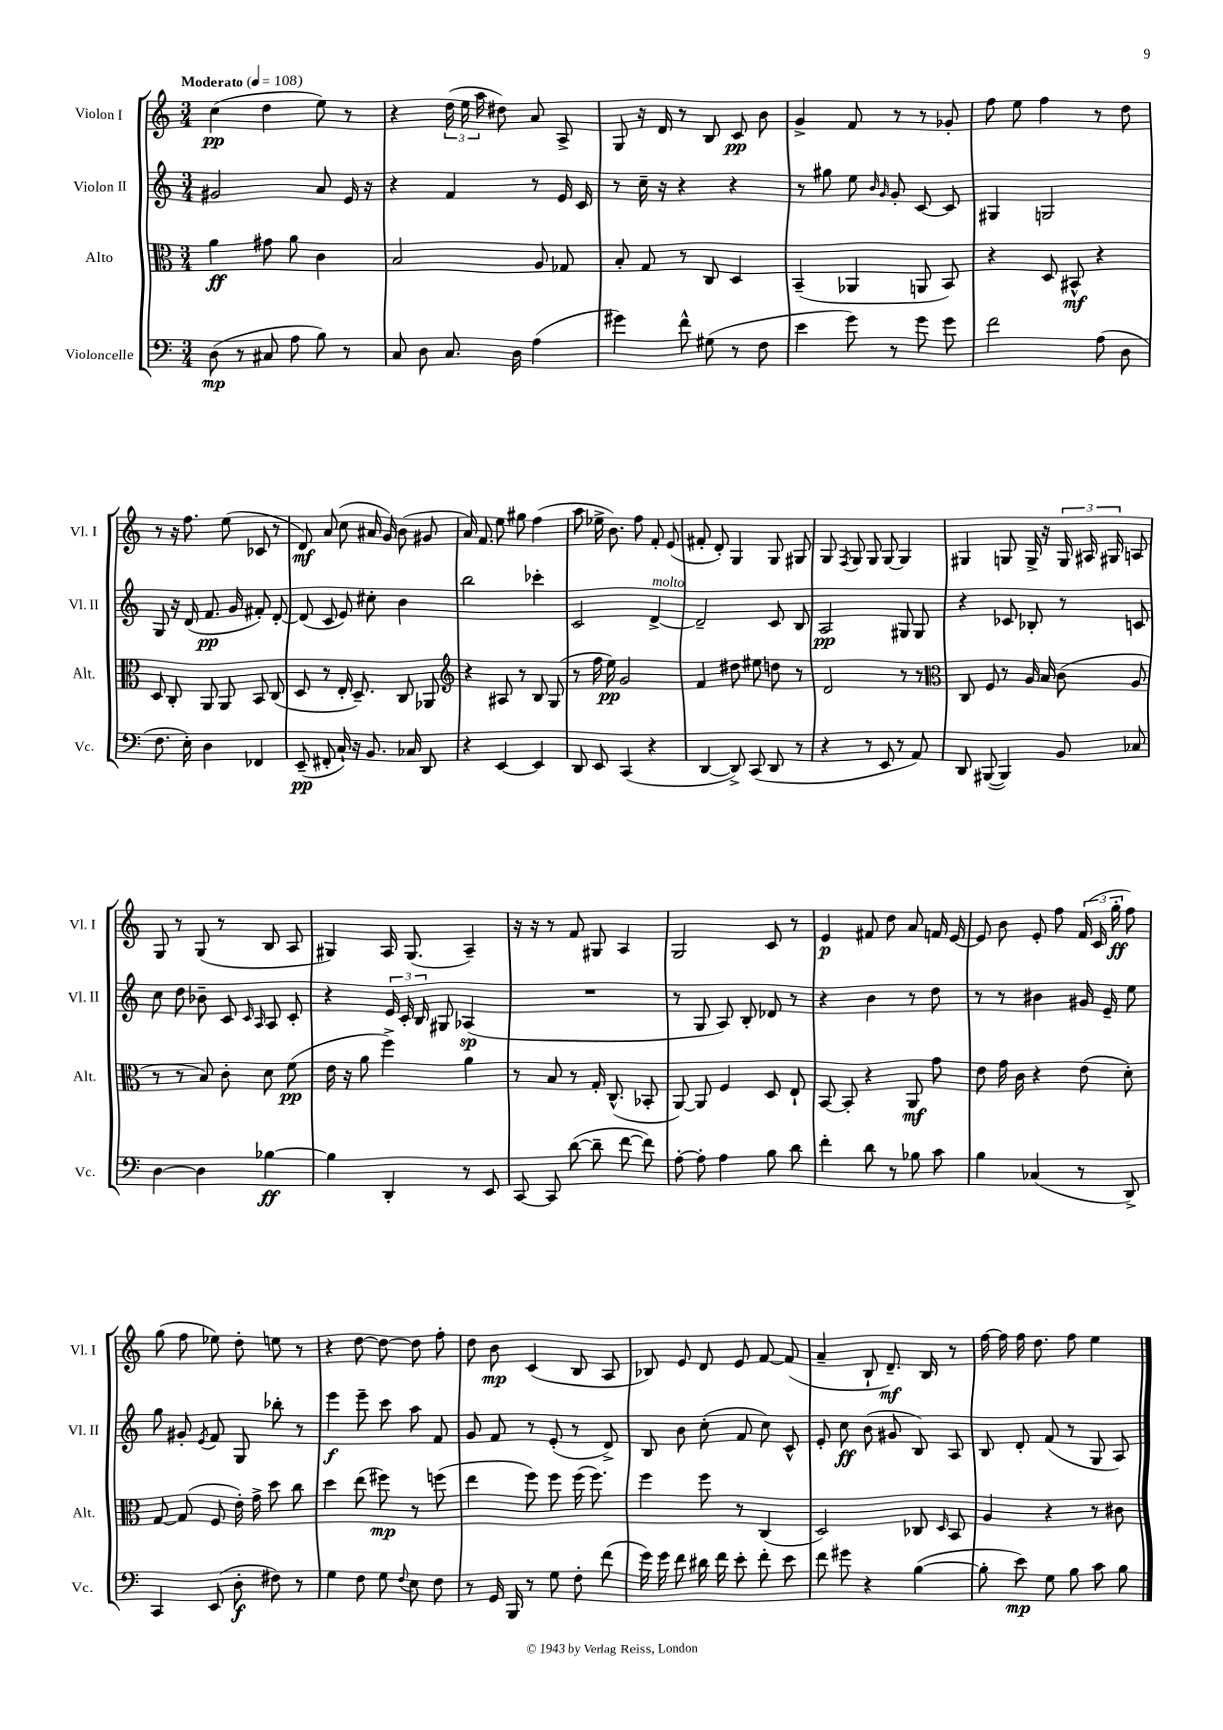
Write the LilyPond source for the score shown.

<<
\new StaffGroup <<
\new Staff = "s0" \with { instrumentName = "Violon I" shortInstrumentName = "Vl. I" } {
    \clef treble \key c \major \numericTimeSignature \time 3/4 \tempo "Moderato" 4 = 108
    \autoBeamOff c''4\pp( d''4 e''8) r8 |
    r4 \tuplet 3/2 { d''16( e''16 a''16 } dis''8) a'8 a8-> |
    g8 r16 d'16 r8 b8 c'8\pp b'8 |
    g'4-> f'8 r8 r8 ges'8-. |
    f''8 e''8 f''4 r8 d''8 |
    r8 r16 f''8. e''8( ces'8 r8 |
    d'8\mf) a'8( c''8 ais'16 g'16) b'8( gis'8 |
    a'16) f'8. e''8 gis''8 f''4( |
    a''8 ees''16-> b'8.) f''8 f'8-. e'8( |
    fis'8-. d'8-.) g4 g8 gis8 |
    g8 \acciaccatura { f8 } g8 g8 g8~ g4 |
    gis4 g8 g16-> r16 \tuplet 3/2 { g16 ais16 gis16 } a8 |
    g8 r8 g8( r8 b8 a8 |
    gis4) a16 gis8.( a4--) |
    r16 r16 r8 f'8 gis8 a4 |
    g2 c'8 r8 |
    e'4\p fis'8 d''8 a'8 f'16 e'16~ |
    e'8 b'8 e'8-. f''8 \tuplet 3/2 { f'16( c'16 g''16-.\ff } f''8) |
    g''8( f''8 ees''8) d''8-. e''8 r8 |
    r4 d''8~ d''8~ d''8 f''8-. |
    d''8 b'8\mp c'4( b8 a8 |
    bes8) e'8 d'8 e'8 f'8~ f'8( |
    a'4-- b8-! d'8.--\mf) b16 r8 |
    f''16~ f''16 f''16 d''8. f''8 e''4 \bar "|." |
}
\new Staff = "s1" \with { instrumentName = "Violon II" shortInstrumentName = "Vl. II" } {
    \clef treble \key c \major \numericTimeSignature \time 3/4
    \autoBeamOff gis'2 a'8 e'16 r16 |
    r4 f'4 r8 e'16 c'16 |
    r8 c''16-- r16 r4 r4 |
    r8 gis''8 e''8 \grace { b'16 g'16 } g'8-. c'8~ c'8 |
    gis4 g2 |
    g8 r16 d'16( f'8.\pp g'16 fis'8-.) d'8~-. |
    d'8( c'8 e'8) cis''8-. b'4 |
    b''2 ces'''4-. |
    c'2 d'4~->^\markup { \italic "molto" } |
    d'2-- c'8 b8 |
    a2\pp gis8 gis8 |
    r4 ces'8 bes8-. r8 c'8 |
    c''8 d''8 bes'8-- c'8 \grace { c'16 a16 } a8 c'8-. |
    r4 \tuplet 3/2 { e'16 c'16-. b16 } gis8 aes4\sp( |
    R2. |
    r8 g8 a8) b8-. des'8 r8 |
    r4 b'4 r8 d''8 |
    r8 r8 bis'4 gis'16 e'16-- e''8 |
    g''8 gis'8-. \acciaccatura { e'8 } f'8 g8 bes''8-. r8 |
    e'''4\f e'''8-- c'''8 a''8 f'8 |
    g'8 f'8 r8 e'8-.( r8 d'8->) |
    b8 b'8 c''8-.( f'8 c''8) c'8-^ |
    e'8-. c''8\ff b'8( gis'8 b8) a8 |
    b8 d'8-. f'8( r8 g8 a8) \bar "|." |
}
\new Staff = "s2" \with { instrumentName = "Alto" shortInstrumentName = "Alt." } {
    \clef alto \key c \major \numericTimeSignature \time 3/4
    \autoBeamOff a'4\ff gis'8 a'8 c'4 |
    b2 a8 ges8 |
    b8-. g8 r8 c8 d4 |
    b,4--( aes,4 a,8 b,8) |
    r4 d8 bis,8-^\mf r4 |
    d8 c8-. a,8 a,8 b,8 c8( |
    d8 r8 e16-. d8.--) c8 aes,8 |
    \clef treble r4 ais8 r8 b8 g8( |
    r8 f''16 e''16\pp) g'2 |
    f'4 dis''8 eis''8 d''8 r8 |
    d'2 r8 r8 |
    \clef alto c8 f8 r8 a16 b16 c'8( a8 |
    r8 r8 b8) c'8-. d'8 f'8\pp( |
    e'16 r16 a'8 f''4->) a'4 |
    r8 b8 r8 g16-. c8.-^( bes,8-. |
    a,8~) a,8 f4 d8 e8-! |
    b,8~ b,8-. r4 a,8\mf g'8 |
    e'8 g'16 c'16 r4 e'8( d'8-.) |
    g8~ g8( f8 e'16-.) g'16-> d''8 c''8 |
    d''4 e''8( fis''8\mp) r8 f''8( |
    e''4 f''8) f''8 f''16( f''8.) |
    f''4 f''8 r8 c4( |
    d2) ces8 \grace { d16 } b,8 |
    a4 r4 r8 cis'8 \bar "|." |
}
\new Staff = "s3" \with { instrumentName = "Violoncelle" shortInstrumentName = "Vc." } {
    \clef bass \key c \major \numericTimeSignature \time 3/4
    \autoBeamOff d8\mp( r8 cis8 a8 b8) r8 |
    c8 d8 c8. d16 a4( |
    gis'4) f'8-^ gis8( r8 f8 |
    e'4 g'8) r8 g'8 g'8 |
    f'2 a8( d8 |
    f8. e16-.) d4 fes,4 |
    e,8--\pp( fis,8-. c16-!) r16 b,8. ces16 d,8 |
    r4 e,4~ e,4 |
    d,8 e,8 c,4( r4 |
    d,4~ d,8->) c,8( d,8 r8 |
    r4 r8 e,8 r8 a,8) |
    d,8 bis,,8~( bis,,4) b,8 ces8 |
    d4~ d4 bes4~\ff |
    bes4 d,4-. r8 e,8 |
    c,8~ c,8 d'8~( d'8-- f'8~ f'8) |
    a8~-. a8-. a4 b8 d'8 |
    f'4-. d'8 r8 bes8 c'8 |
    b4 ces4( r8 d,8->) |
    c,4 e,8( d8-.\f fis8) r8 |
    g4 f8 g8 \appoggiatura { f8 } e8 f8 |
    r8 g,16 b,,16 r8 g8 f8-. f'8( |
    g'16) g'16 f'8 dis'16 f'16 e'8-. f'8-. e'8 |
    f'8 gis'8 r4 b4~( |
    b8-. e'8\mp) g8 b8 c'8 b8 \bar "|." |
}
>>
>>
\layout { \context { \Score \remove "Bar_number_engraver" } }
